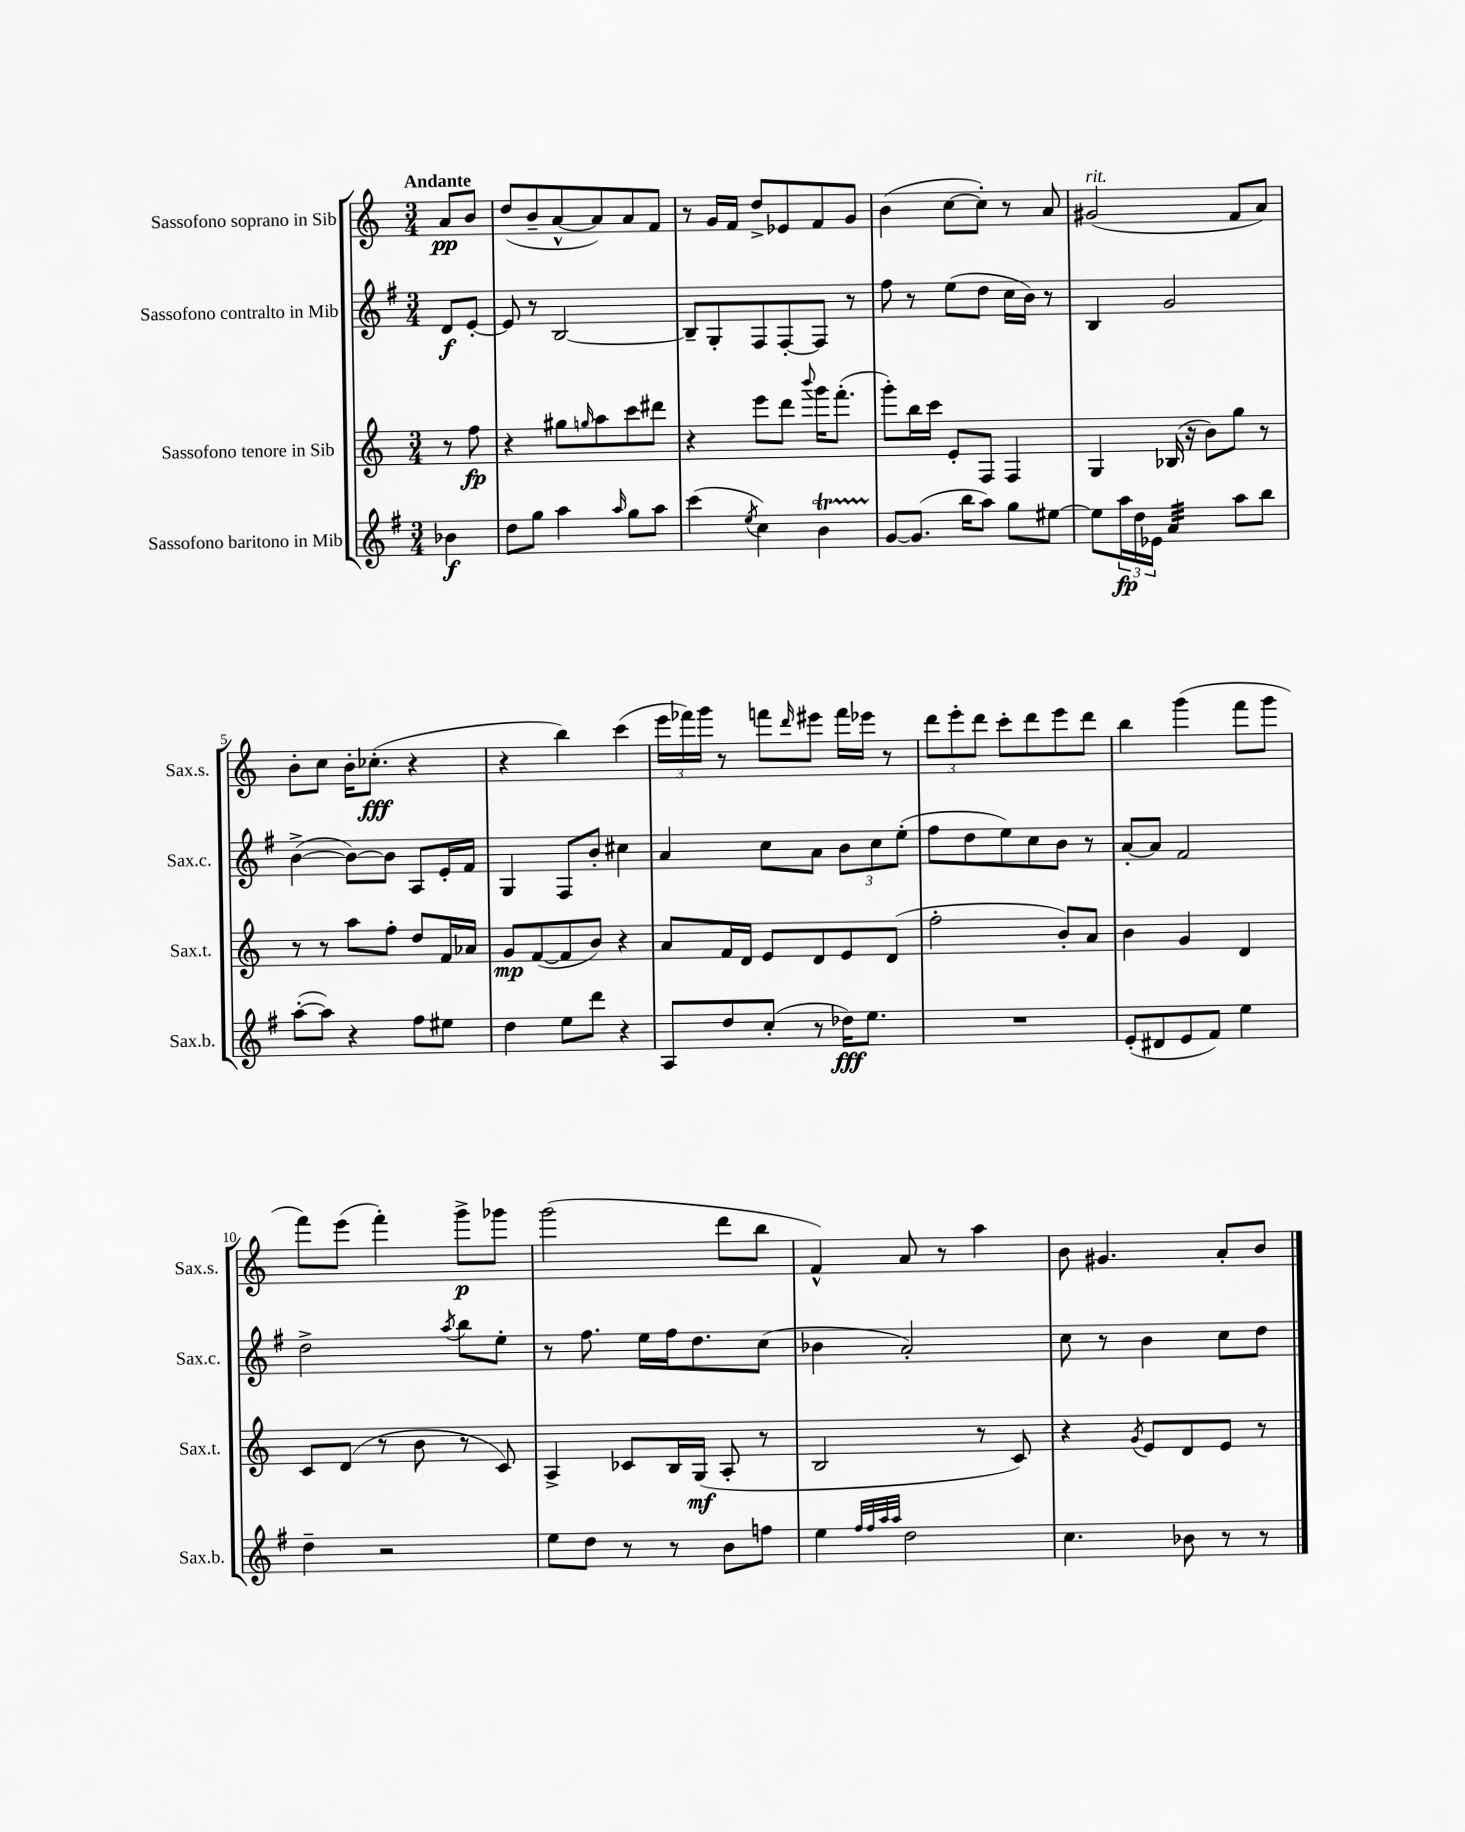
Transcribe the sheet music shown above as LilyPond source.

<<
\new StaffGroup <<
\new Staff = "s0" \with { instrumentName = "Sassofono soprano in Sib" shortInstrumentName = "Sax.s." } {
    \clef treble \key c \major \numericTimeSignature \time 3/4 \partial 4 \tempo "Andante"
    a'8\pp b'8 |
    d''8( b'8-- a'8~-^ a'8) a'8 f'8 |
    r8 g'16 f'16 d''8-> ees'8 f'8 g'8 |
    b'4( c''8~ c''8-.) r8 a'8 |
    gis'2^\markup { \italic "rit." }( f'8 a'8) |
    b'8-. c''8 b'16-. ces''8.-.\fff( r4 |
    r4 b''4) c'''4( |
    \tuplet 3/2 { e'''16 fes'''16) g'''16 } r8 f'''8 \grace { d'''16 } eis'''8 f'''16 ees'''16 r8 |
    \tuplet 3/2 { d'''8 e'''8-. d'''8 } c'''8-. d'''8 e'''8 d'''8 |
    b''4 g'''4( f'''8 g'''8 |
    f'''8) e'''8( f'''4-.) g'''8->\p ges'''8 |
    g'''2( d'''8 b''8 |
    f'4-^) a'8 r8 a''4 |
    b'8 gis'4. a'8-. b'8 \bar "|." |
}
\new Staff = "s1" \with { instrumentName = "Sassofono contralto in Mib" shortInstrumentName = "Sax.c." } {
    \clef treble \key g \major \numericTimeSignature \time 3/4 \partial 4
    d'8\f e'8~-. |
    e'8 r8 b2~ |
    b8-- g8-. fis8 fis8~-. fis8 r8 |
    fis''8 r8 e''8( d''8 c''16 b'16) r8 |
    b4 g'2 |
    b'4~->( b'8~) b'8 a8 e'16-. fis'16 |
    g4 fis8 b'8-. cis''4 |
    a'4 c''8 a'8 \tuplet 3/2 { b'8 c''8 e''8-.( } |
    fis''8 d''8 e''8) c''8 b'8 r8 |
    a'8~-. a'8 fis'2 |
    d''2-> \acciaccatura { a''8 } b''8 e''8-. |
    r8 fis''8. e''16 fis''16 d''8. c''8( |
    bes'4 a'2-.) |
    c''8 r8 b'4 c''8 d''8 \bar "|." |
}
\new Staff = "s2" \with { instrumentName = "Sassofono tenore in Sib" shortInstrumentName = "Sax.t." } {
    \clef treble \key c \major \numericTimeSignature \time 3/4 \partial 4
    r8 f''8\fp |
    r4 gis''8 \grace { g''16 } a''8 c'''8 dis'''8 |
    r4 e'''8 d'''8 \appoggiatura { b'''8 } g'''16 f'''8.-.( |
    g'''8-.) b''16 c'''16 e'8-. f8 f4 |
    g4 bes16( r16 b'8) g''8 r8 |
    r8 r8 a''8 f''8-. d''8 f'16 aes'16 |
    g'8\mp f'8~( f'8 b'8) r4 |
    a'8 f'16 d'16 e'8 d'8 e'8 d'8( |
    f''2-. b'8-.) a'8 |
    b'4 g'4 d'4 |
    c'8 d'8( r8 b'8 r8 c'8) |
    a4-> ces'8 b16 g16\mf( a8-. r8 |
    b2 r8 c'8) |
    r4 \acciaccatura { g'8 } e'8 d'8 e'8 r8 \bar "|." |
}
\new Staff = "s3" \with { instrumentName = "Sassofono baritono in Mib" shortInstrumentName = "Sax.b." } {
    \clef treble \key g \major \numericTimeSignature \time 3/4 \partial 4
    bes'4\f |
    d''8 g''8 a''4 \grace { a''16 } g''8 a''8 |
    c'''4( \acciaccatura { e''8 } c''4) b'4\startTrillSpan |
    g'8~\stopTrillSpan g'8.( b''16 a''8) g''8 eis''8~ |
    eis''8 \tuplet 3/2 { a''16\fp d''16 ees'16 } a'4:32 a''8 b''8 |
    a''8~-.( a''8) r4 fis''8 eis''8 |
    d''4 e''8 d'''8 r4 |
    a8 d''8 c''8-.( r8 des''16\fff) e''8. |
    R2. |
    e'8-.( dis'8 e'8 fis'8) e''4 |
    d''4-- r2 |
    e''8 d''8 r8 r8 b'8 f''8 |
    e''4 \grace { fis''32 fis''32 a''32 a''32 } d''2 |
    c''4. bes'8 r8 r8 \bar "|." |
}
>>
>>
